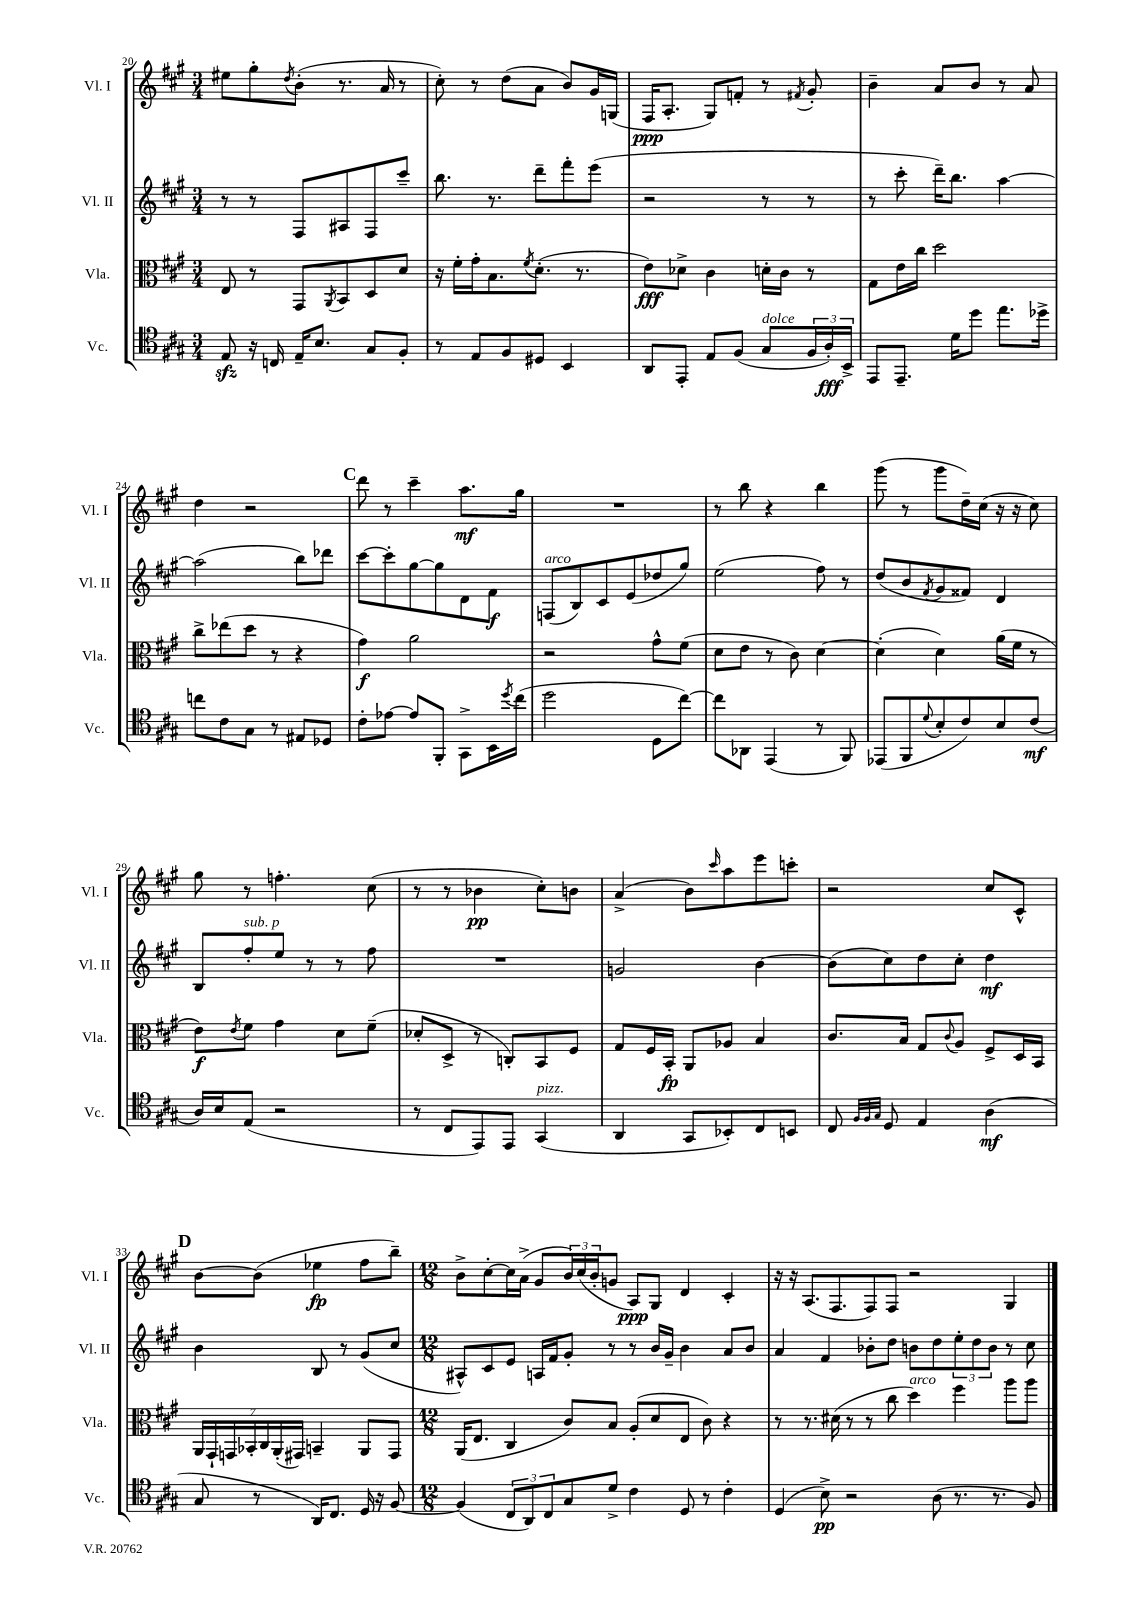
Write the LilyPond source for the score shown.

<<
\new StaffGroup <<
\new Staff = "s0" \with { instrumentName = "Vl. I" shortInstrumentName = "Vl. I" } {
    \clef treble \key a \major \numericTimeSignature \time 3/4
    eis''8 gis''8-. \acciaccatura { d''8 } b'8-.( r8. a'16 r8 |
    cis''8-.) r8 d''8( a'8 b'8) gis'16 g16( |
    fis16\ppp a8.-. gis8) f'8-. r8 \acciaccatura { fis'8 } gis'8-. |
    b'4-- a'8 b'8 r8 a'8 |
    d''4 r2 |
    \mark \markup { \bold "C" } d'''8 r8 cis'''4-- a''8.\mf gis''16 |
    R2. |
    r8 b''8 r4 b''4 |
    gis'''8( r8 gis'''8 d''16--) cis''16( r16 r16 cis''8) |
    gis''8 r8 f''4.-. cis''8( |
    r8 r8 bes'4\pp cis''8-.) b'8 |
    a'4->( b'8) \grace { cis'''16 } a''8 e'''8 c'''8-. |
    r2 cis''8 cis'8-^ |
    \mark \markup { \bold "D" } b'8~ b'8( ees''4\fp fis''8 b''8--) |
    \numericTimeSignature \time 12/8 b'8-> cis''8~-. cis''16 a'16->( gis'8 \tuplet 3/2 { b'16) cis''16( b'16-. } g'8 a8\ppp) gis8 d'4 cis'4-. |
    r16 r16 a8.( fis8. fis8) fis8 r2 gis4 \bar "|." |
}
\new Staff = "s1" \with { instrumentName = "Vl. II" shortInstrumentName = "Vl. II" } {
    \clef treble \key a \major \numericTimeSignature \time 3/4
    r8 r8 fis8 ais8 fis8 cis'''8-- |
    b''8. r8. d'''8-- fis'''8-. e'''8( |
    r2 r8 r8 |
    r8 cis'''8-. d'''16--) b''8. a''4~ |
    a''2( b''8) des'''8 |
    \mark \markup { \bold "C" } cis'''8~ cis'''8-. gis''8~ gis''8 d'8 fis'8\f |
    f8^\markup { \italic "arco" }( b8) cis'8 e'8( des''8 gis''8) |
    e''2( fis''8) r8 |
    d''8( b'8 \acciaccatura { fis'8 } gis'8 fisis'8) d'4 |
    b8 fis''8-.^\markup { \italic "sub. p" } e''8 r8 r8 fis''8 |
    R2. |
    g'2 b'4~ |
    b'8( cis''8) d''8 cis''8-. d''4\mf |
    \mark \markup { \bold "D" } b'4 b8 r8 gis'8( cis''8 |
    \numericTimeSignature \time 12/8 ais8-^) cis'8 e'8 a16 fis'16 gis'8-. r8 r8 b'16 gis'16-- b'4 a'8 b'8 |
    a'4 fis'4 bes'8-. d''8 b'8 d''8 \tuplet 3/2 { e''8-. d''8 b'8 } r8 cis''8 \bar "|." |
}
\new Staff = "s2" \with { instrumentName = "Vla." shortInstrumentName = "Vla." } {
    \clef alto \key a \major \numericTimeSignature \time 3/4
    e8 r8 gis,8 \acciaccatura { a,8 } b,8 d8 d'8 |
    r16 fis'16-. gis'16-. b8. \acciaccatura { fis'8 } d'8.-.( r8. |
    e'8\fff) des'8-> cis'4 d'16-. cis'16 r8 |
    gis8 e'16 cis''16 d''2 |
    cis''8-> ees''8( d''8 r8 r4 |
    \mark \markup { \bold "C" } gis'4\f) a'2 |
    r2 gis'8-^ fis'8( |
    d'8 e'8 r8 cis'8) d'4~ |
    d'4-.( d'4) a'16( fis'16 r8 |
    e'8\f) \acciaccatura { e'8 } fis'8 gis'4 d'8 fis'8--( |
    des'8-. d8-> r8 c8-.) b,8 fis8 |
    gis8 fis16 b,16-.\fp a,8 aes8 b4 |
    cis'8. b16 gis8 \appoggiatura { cis'8 } a8 fis8-> d16 b,16 |
    \mark \markup { \bold "D" } \tuplet 7/4 { a,16 gis,16-! g,16 bes,16-. cis16 a,16-.( gis,16) } b,4-- a,8 gis,8 |
    \numericTimeSignature \time 12/8 a,16( e8. cis4 cis'8) b8 a8-.( d'8 e8 cis'8) r4 |
    r8 r8. dis'16( r8 r8 cis''8 d''4^\markup { \italic "arco" }) fis''4 a''8 a''8 \bar "|." |
}
\new Staff = "s3" \with { instrumentName = "Vc." shortInstrumentName = "Vc." } {
    \clef tenor \key a \major \numericTimeSignature \time 3/4
    e8\sfz r16 c16 e16-- b8. gis8 fis8-. |
    r8 e8 fis8 dis8 b,4 |
    a,8 e,8-. e8 fis8( gis8^\markup { \italic "dolce" } \tuplet 3/2 { fis16 a16-.\fff) b,16-> } |
    e,8 e,8.-- d'16 d''8 e''8. des''16-> |
    c''8 cis'8 gis8 r8 eis8 des8 |
    \mark \markup { \bold "C" } cis'8-. ees'8~ ees'8 fis,8-. gis,8-> b,16 \acciaccatura { d''8 } cis''16( |
    d''2 d8 cis''8~) |
    cis''8 aes,8 e,4( r8 fis,8) |
    ees,8( fis,8 \appoggiatura { d'8 } b8-. cis'8) b8 cis'8\mf( |
    a16) b16 e8( r2 |
    r8 cis8 e,8) e,8 gis,4^\markup { \italic "pizz." }( |
    a,4 gis,8 bes,8-.) cis8 b,8 |
    cis8 \grace { fis32 fis32 gis32 } d8 e4 a4\mf( |
    \mark \markup { \bold "D" } gis8 r8 a,16) cis8. d16 r16 fis8~ |
    \numericTimeSignature \time 12/8 fis4( \tuplet 3/2 { cis8 a,8) cis8 } gis8 d'8-> cis'4 d8 r8 cis'4-. |
    d4( b8->\pp) r2 a8( r8. r8. fis8) \bar "|." |
}
>>
>>
\layout { \context { \Score currentBarNumber = #20 } }
